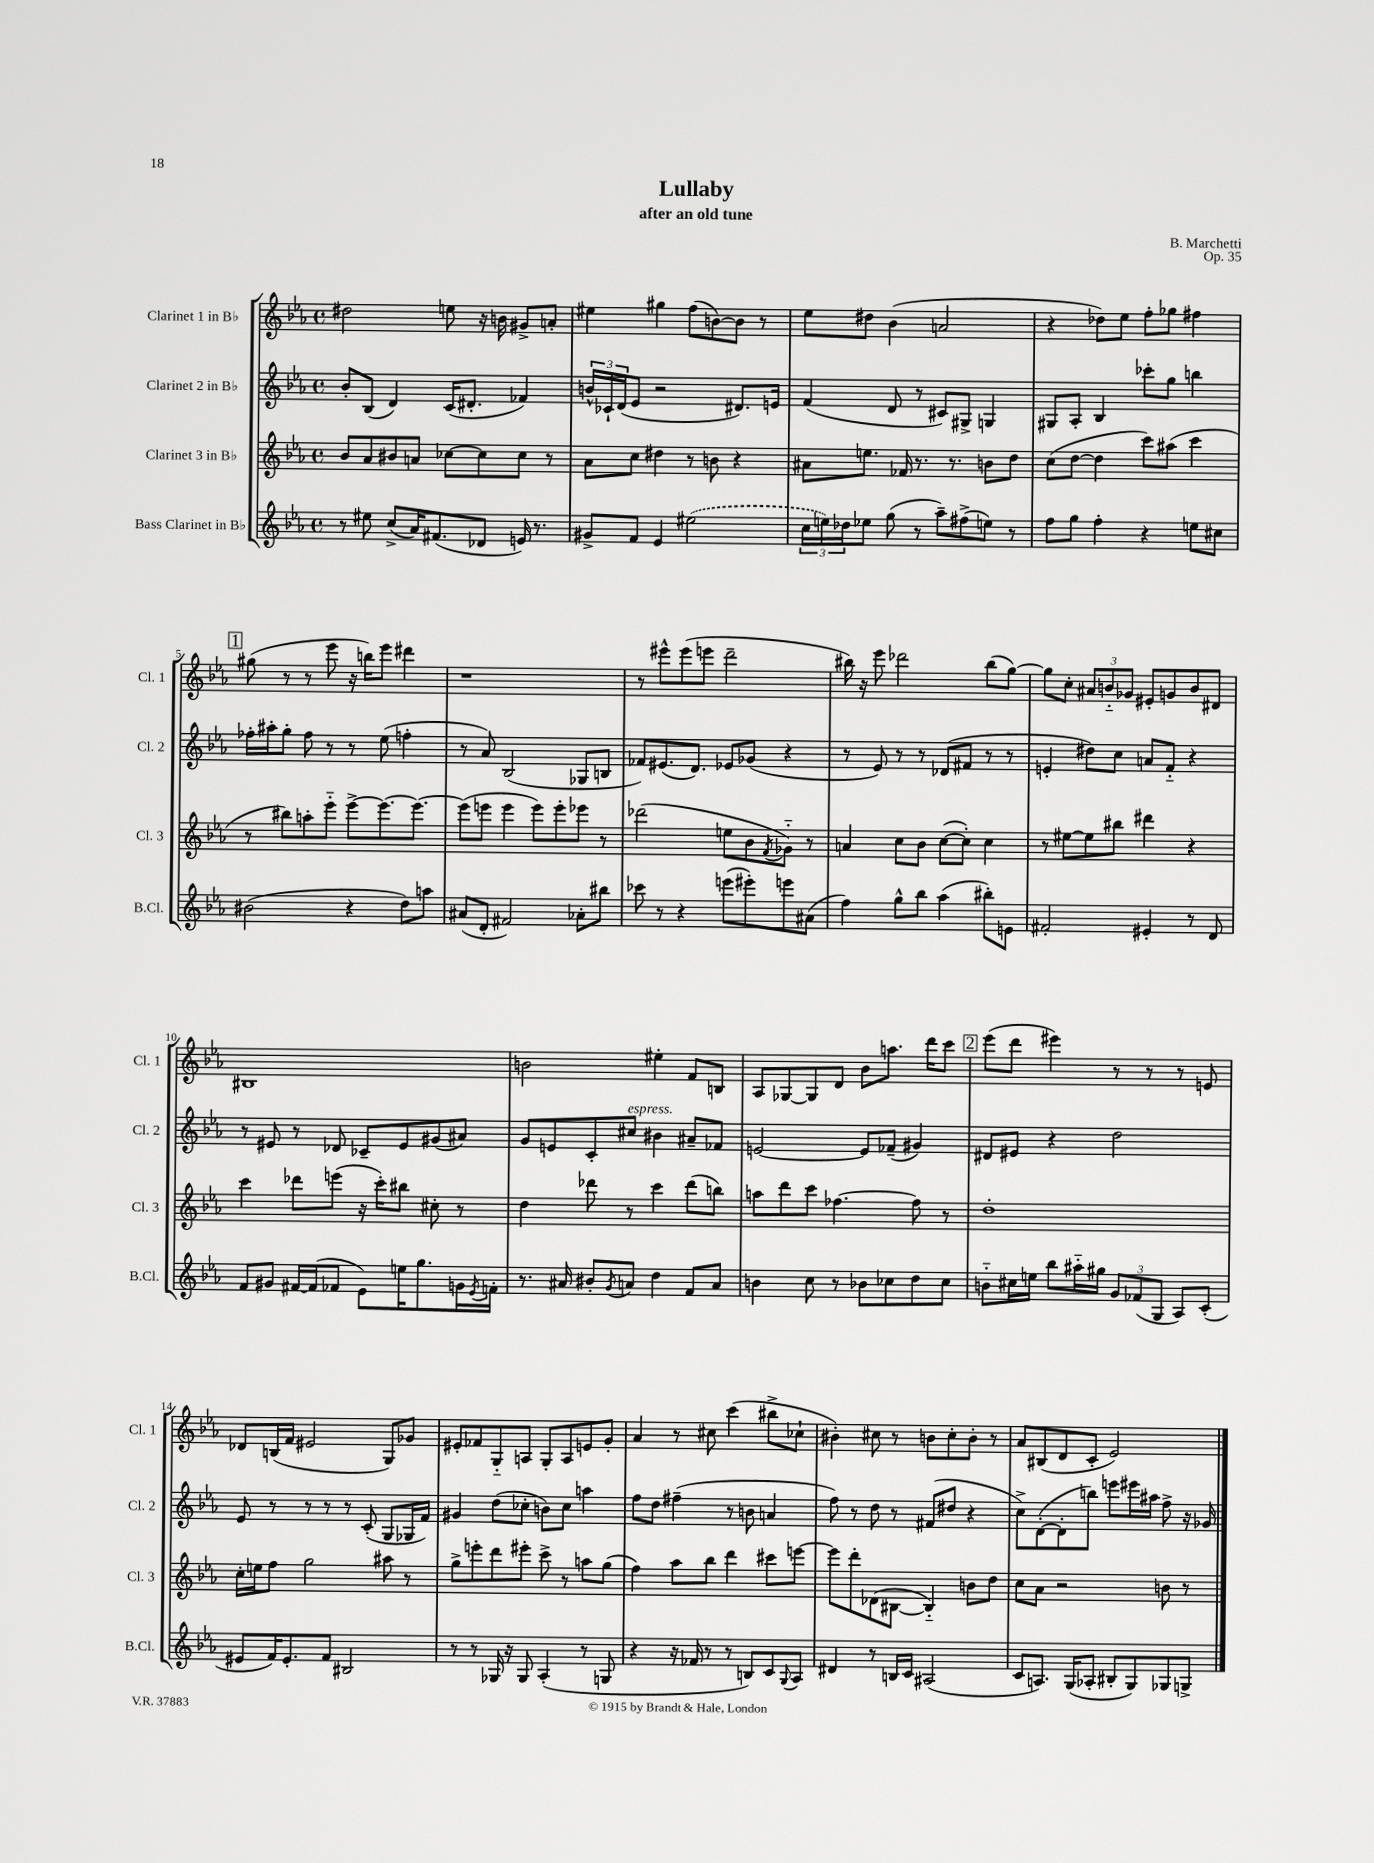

**kern	**kern	**kern	**kern
*staff4	*staff3	*staff2	*staff1
*clefG2	*clefG2	*clefG2	*clefG2
*k[b-e-a-]	*k[b-e-a-]	*k[b-e-a-]	*k[b-e-a-]
*M4/4	*M4/4	*M4/4	*M4/4
*met(c)	*met(c)	*met(c)	*met(c)
8r	8b-	8b-'	2dd#
8ee#	8a-	(8B-	.
(8cc^	8b#	4d)	.
16a-)	8a	.	.
(8.f#	.	.	.
.	[8cc-	(16c	8ee
.	.	8.d#'	.
8d-	8cc-]	.	16r
.	.	.	16b
16e)	8cc-	4f-)	8g#^
8.r	.	.	.
.	8r	.	8a'
=	=	=	=
8g#^	8a-	24b^^	4ee#
.	.	24c-`	.
.	.	(24d	.
8f	8cc	8e-	.
4e-	4dd#	2r	4gg#
(2ee#	8r	.	(8ff
.	8b	.	[8b)
.	4r	8.d#)	8b]
.	.	.	8r
.	.	16e	.
=	=	=	=
24cc	8a#	(4f	8ee-
24ee)	.	.	.
24dd-	.	.	.
8ee-	8.ee	.	8dd#
(8gg	.	8d	(4b-
.	16f-	.	.
8r	8.r	8r	.
8aa-~)	.	8c#)	2a
.	8.r	.	.
(8ff#^	.	8G#^	.
8ee)	8b	4G	.
8r	8dd	.	.
=	=	=	=
8ff	(8cc	8G#	4r
8gg	[8dd	8A-'	.
4ff'	4dd]	4B-	8dd-)
.	.	.	8ee-
4r	8ccc)	8ccc-'	8ff'
.	(8aa#	8gg	8gg-
8ee	4ccc	4bb	4ff#
8cc#	.	.	.
=	=	=	=
(2b#	8r	16ff-'	(8gg#
.	.	16aa#'	.
.	8bb#)	8gg'	8r
.	8aa'	8ff-	8r
.	8eee-'~	8r	8eee-
4r	[8eee-^	8r	16r
.	.	.	16bb)
.	8.eee-_	(8ee-	8eee-
8dd)	.	4ff'	4ddd#
.	8.eee-_	.	.
8aa	.	.	.
=	=	=	=
(8a#	(8eee-]	8r	1r
8d'	8eee	8a-)	.
2f#)	4eee	(2B-	.
.	8eee)	.	.
.	8eee'	.	.
8a-'	8eee-	8G-	.
8bb#	8r	8B	.
=	=	=	=
8ccc-	(2ddd-	8f-)	8r
8r	.	(8.e#	8eee#^^
4r	.	.	(8eee#
.	.	8.d)	.
.	.	.	8eee
(8eee	8ee	8e-	2ddd~
8eee#')	8b-	(8g-	.
.	8qf	.	.
8eee	8g-'~)	4r	.
(8a#	8r	.	.
=	=	=	=
4ff)	4a	8r	16bb#)
.	.	.	16r
.	.	8e-)	8eee-
8gg^^	8cc	8r	2ddd-
8bb-	8b-	8r	.
(4aa-	([8cc	(8d-	.
.	8cc'])	8f#	.
8bb#')	4cc	8r	(8bb#
8e	.	8r	[8gg)
=	=	=	=
2f#'	8r	4e'	8gg]
.	[8ee#	.	8cc'
.	8ee#]	8dd#)	12a#
.	.	.	12b'~
.	8bb#	8cc	.
.	.	.	12g-
4e#'	4ddd#	8a	8e#'
.	.	8f'~	8g
8r	4r	4r	8b
8d	.	.	8d#
=	=	=	=
8f	4ccc	8r	1B#
8g#	.	8e#	.
[16f#	8ddd-	8r	.
(16f#]	.	.	.
8f-	(8eee	8d-	.
8e-)	16r	8c-~	.
.	16ccc')	.	.
16ee	8bb#	8e#	.
8.gg	.	.	.
.	8cc#'	(8g#	.
16g	8r	8a#)	.
8qe-	.	.	.
16f'	.	.	.
=	=	=	=
8.r	4dd	8g	2b
.	.	8e	.
16a#	.	.	.
8b#'	8ddd-	8c'	.
8qg	.	.	.
8a	8r	8cc#	.
4dd	4ccc	4b#	4ee#'
8f	(8ddd-	8a#~	8f
8a	8bb)	8f-	8B
=	=	=	=
4b	8aa	[2e	8A-
.	8ddd	.	[8G-
8cc	8ccc	.	8G-]
8r	[4.ff-	.	8d
8b-	.	8e]	8b-
8cc-	.	(8f-~	8.aa
8dd	8ff-]	4g#)	.
.	.	.	16ddd
8cc-	8r	.	8ccc
=	=	=	=
8b'~	1dd'	8d#	(8eee-
16cc#	.	8e#	8ddd
16ee	.	.	.
8bb-	.	4r	4eee#)
16aa#'~	.	.	.
16gg#	.	.	.
12g	.	2dd	8r
(12f-	.	.	.
.	.	.	8r
12G	.	.	.
8A-)	.	.	8r
(8c'	.	.	8e
=	=	=	=
8e#	16cc'	8e-	8d-
.	16ee	.	.
16f)	8ff	8r	(16B
8.e#'	.	.	16f
.	2gg	8r	2e#
8f	.	8r	.
2B#	.	8r	.
.	.	(8c'	.
.	8aa#	8G	8G)
.	8r	16G-	8g-
.	.	16f)	.
=	=	=	=
8r	8gg^	4g#	8e#'
8r	8eee'	.	8f-
16G-	8ddd	(8dd	8G'~
16r	.	.	.
8G-	8eee#'	8cc-'	8A
(4A-'	8ccc^	8b)	8G'
.	8r	8cc-	8A
8r	8aa	4aa	8e
8G	(8gg	.	8g'
=	=	=	=
4r	4ff)	8ff	4a-
.	.	8dd	.
16r	8aa-	(4ff#~	8r
16f-	.	.	.
8r	8bb-	.	8cc#
8r	4ddd	8r	(4ccc
8B)	.	8b	.
8c	8ccc#	4a	8bb#^
8qqG	.	.	.
8A-	[8eee	.	8cc-`
=	=	=	=
4d#	8eee]	8ff)	4b#')
.	8ddd'	8r	.
8r	(8d-	8dd	8cc#
16B	[8B#	8r	8r
16c	.	.	.
(2A#	4B#'~])	(8f#	8b
.	.	8dd#	8cc#'
.	8b	4r	8b'
.	8dd	.	8r
=	=	=	=
8c	8cc	8cc^)	8a-
8.A)	8a-	([8d'	(8B#
.	2r	8d']	8d
(16G	.	.	.
8A-'	.	8bb)	8c'
8B#'	.	8eee	2e-)
8G)	.	16eee#	.
.	.	16aa#	.
8G-	8b	8ff^	.
8G^	8r	16r	.
.	.	16g-	.
==	==	==	==
*-	*-	*-	*-
